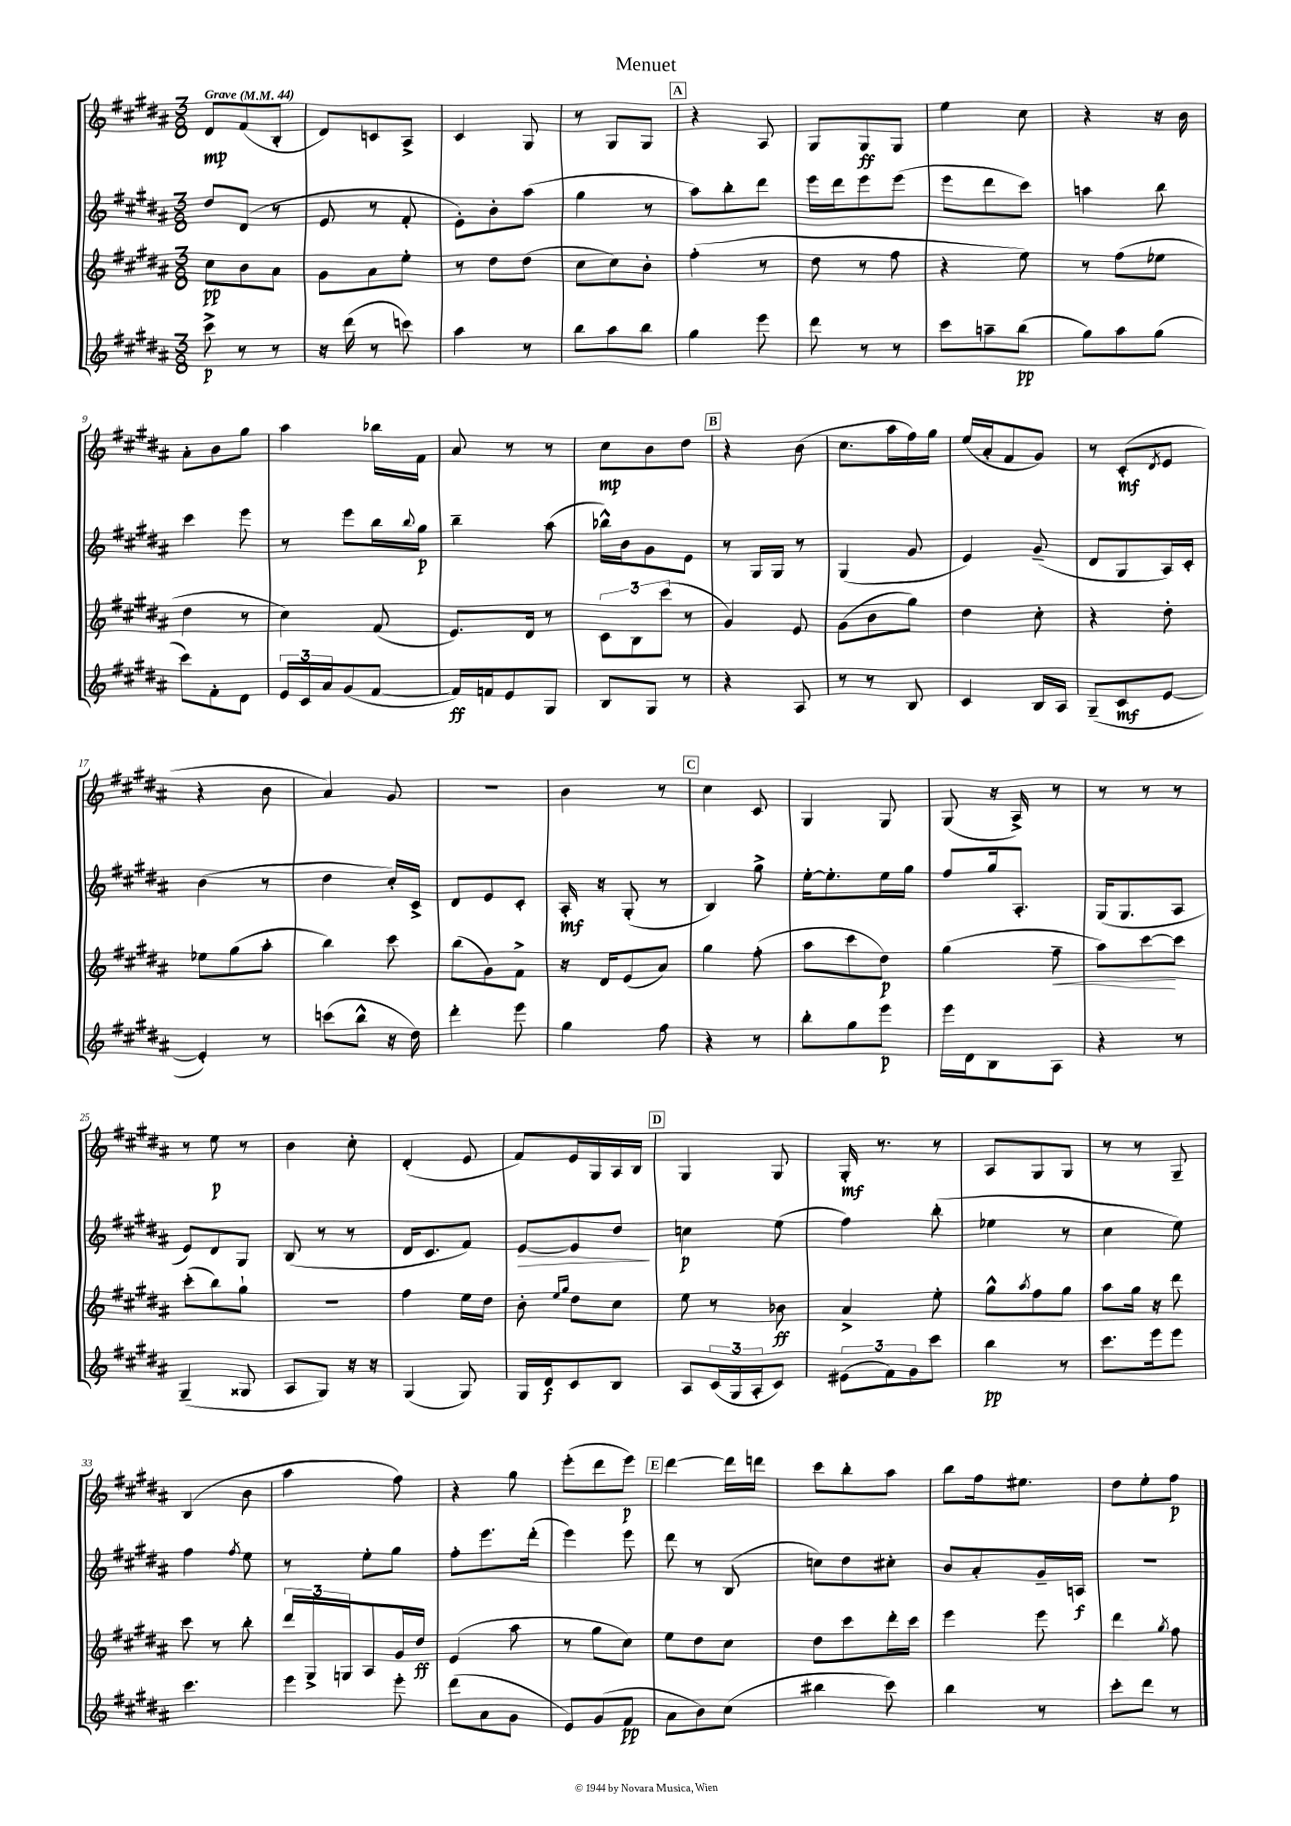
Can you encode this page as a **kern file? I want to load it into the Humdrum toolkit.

**kern	**dynam	**kern	**dynam	**kern	**dynam	**kern	**dynam
*part4	*part4	*part3	*part3	*part2	*part2	*part1	*part1
*staff4	*staff4	*staff3	*staff3	*staff2	*staff2	*staff1	*staff1
*clefG2	*	*clefG2	*	*clefG2	*	*clefG2	*
*k[f#c#g#d#a#]	*	*k[f#c#g#d#a#]	*	*k[f#c#g#d#a#]	*	*k[f#c#g#d#a#]	*
*M3/8	*	*M3/8	*	*M3/8	*	*M3/8	*
*MM44	*	*MM44	*	*MM44	*	*MM44	*
=1	=1	=1	=1	=1	=1	=1	=1
!	!	!	!	!	!	!LO:TX:a:B:t=Grave	!
8ccc#^\	p	8cc#\L	pp	8dd#/L	.	8d#/L	mp
8r	.	8b\	.	(8d#/J	.	(8f#/	.
8r	.	8a#\J	.	8r	.	8B'/J	.
=2	=2	=2	=2	=2	=2	=2	=2
16r	.	8g#\L	.	8e/	.	8d#/L)	.
(16ddd#\	.	.	.	.	.	.	.
8r	.	8a#\	.	8r	.	8cn/	.
8cccn\)	.	8ee'\J	.	8f#'/	.	8A#^/J	.
=3	=3	=3	=3	=3	=3	=3	=3
4aa#\	.	8r	.	8e'\L)	.	4c#/	.
.	.	8dd#\L	.	8b'\	.	.	.
8r	.	(8dd#\J	.	(8aa#\J	.	8G#/	.
=4	=4	=4	=4	=4	=4	=4	=4
8bb\L	.	8cc#\L	.	4gg#\	.	8r	.
8aa#\	.	8cc#\)	.	.	.	8G#/L	.
8bb\J	.	8b'\J	.	8r	.	8G#/J	.
!!LO:REH:place=s1:t=A
=5	=5	=5	=5	=5	=5	=5	=5
4gg#\	.	(4ff#'\	.	8aa#\L)	.	4r	.
.	.	.	.	8bb'\	.	.	.
8eee\	.	8r	.	8ddd#\J	.	8A#/	.
=6	=6	=6	=6	=6	=6	=6	=6
8ddd#\	.	8dd#\	.	16eee\LL	.	8G#/L	.
.	.	.	.	16ddd#\J	.	.	.
8r	.	8r	.	8eee\	.	8G#/	ff
8r	.	8ff#\	.	(8eee\J	.	8G#/J	.
=7	=7	=7	=7	=7	=7	=7	=7
8ccc#\L	.	4r	.	8eee\L	.	4ee\	.
8aan~\	.	.	.	8ddd#\	.	.	.
(8bb\J	pp	8ee\)	.	8ccc#\J)	.	8cc#\	.
=8	=8	=8	=8	=8	=8	=8	=8
8gg#\L)	.	8r	.	4aan\	.	4r	.
8aa#\	.	(8ff#\L	.	.	.	.	.
(8gg#\J	.	8ee-X\J	.	8bb\	.	16r	.
.	.	.	.	.	.	16b\	.
!!LO:LB:g=z
=9	=9	=9	=9	=9	=9	=9	=9
8ccc#\L)	.	4dd#\	.	4ccc#\	.	8a#'\L	.
8f#'\	.	.	.	.	.	8b\	.
8d#\J	.	8r	.	8eee\	.	8gg#\J	.
=10	=10	=10	=10	=10	=10	=10	=10
24e/LL	.	4cc#\)	.	8r	.	4aa#\	.
24c#/	.	.	.	.	.	.	.
24a#/J	.	.	.	.	.	.	.
(8g#/	.	.	.	8eee\L	.	.	.
[8f#/J	.	(8f#/	.	16bb\L	.	16bb-X\LL	.
.	.	.	.	8qqbb/	.	.	.
.	.	.	.	16gg#\JJ	p	16f#\JJ	.
=11	=11	=11	=11	=11	=11	=11	=11
16f#/LL])	ff	8.e/L)	.	4bb~\	.	8a#/	.
16fn/J	.	.	.	.	.	.	.
8e/	.	.	.	.	.	8r	.
.	.	16d#/Jk	.	.	.	.	.
8G#/J	.	8r	.	(8aa#\	.	8r	.
=12	=12	=12	=12	=12	=12	=12	=12
8B/L	.	12c#\L	.	16bb-X^^\LL)	.	8cc#\L	mp
.	.	.	.	16b\J	.	.	.
.	.	12B\	.	.	.	.	.
8G#/J	.	.	.	8g#\	.	8b\	.
.	.	(12ccc#\J	.	.	.	.	.
8r	.	8r	.	8e\J	.	8dd#\J	.
!!LO:REH:place=s1:t=B
=13	=13	=13	=13	=13	=13	=13	=13
4r	.	4g#/)	.	8r	.	4r	.
.	.	.	.	16G#/LL	.	.	.
.	.	.	.	16G#/JJ	.	.	.
8A#/	.	8e/	.	8r	.	(8b\	.
=14	=14	=14	=14	=14	=14	=14	=14
8r	.	(8g#\L	.	(4G#/	.	8.cc#\L	.
8r	.	8b\	.	.	.	.	.
.	.	.	.	.	.	16aa#\L	.
8B/	.	8gg#\J)	.	8g#/	.	16ff#\)	.
.	.	.	.	.	.	16gg#\JJ	.
=15	=15	=15	=15	=15	=15	=15	=15
4c#/	.	4dd#\	.	4e/)	.	(16ee/LL	.
.	.	.	.	.	.	16a#'/J	.
.	.	.	.	.	.	8f#/	.
16B/LL	.	8cc#'\	.	(8g#~/	.	8g#/J)	.
16A#/JJ	.	.	.	.	.	.	.
=16	=16	=16	=16	=16	=16	=16	=16
(8G#~/L	.	4r	.	8d#/L	.	8r	.
8c#/	mf	.	.	8G#/	.	(8c#'/L	mf
.	.	.	.	.	.	8qd#/	.
[8e/J	.	8dd#'\	.	16A#/L)	.	8e/J	.
.	.	.	.	16c#'/JJ	.	.	.
!!LO:LB:g=z
=17	=17	=17	=17	=17	=17	=17	=17
4e'/])	.	8ee-X\L	.	(4b\	.	4r	.
.	.	(8gg#\	.	.	.	.	.
8r	.	8aa#'\J	.	8r	.	8b\	.
=18	=18	=18	=18	=18	=18	=18	=18
(8cccn\L	.	4bb\)	.	4dd#\	.	4a#/)	.
8bb^^\J	.	.	.	.	.	.	.
16r	.	8ccc#\	.	16cc#'/LL)	.	8g#/	.
16dd#\)	.	.	.	16c#^/JJ	.	.	.
=19	=19	=19	=19	=19	=19	=19	=19
4ddd#'\	.	(8bb\L	.	8d#/L	.	4.r	.
.	.	8g#\)	.	8e/	.	.	.
8eee\	.	8f#^\J	.	8c#'/J	.	.	.
=20	=20	=20	=20	=20	=20	=20	=20
4gg#\	.	16r	.	16A#'/	mf	4b\	.
.	.	16d#/KL	.	16r	.	.	.
.	.	(8e/	.	(8G#'/	.	.	.
8ff#\	.	8a#/J)	.	8r	.	8r	.
!!LO:REH:place=s1:t=C
=21	=21	=21	=21	=21	=21	=21	=21
4r	.	4gg#\	.	4B/)	.	4cc#\	.
8r	.	(8ff#'\	.	8gg#^\	.	8c#/	.
=22	=22	=22	=22	=22	=22	=22	=22
8bb'\L	.	8aa#\L	.	[16ee'\KL	.	4G#/	.
.	.	.	.	8.ee'\]	.	.	.
8gg#\	.	8ccc#\	.	.	.	.	.
8eee\J	p	8dd#\J)	p	16ee\L	.	8G#/	.
.	.	.	.	16gg#\JJ	.	.	.
=23	=23	=23	=23	=23	=23	=23	=23
16eee\LL	.	(4gg#\	.	8ff#/L	.	(8G#/	.
16d#\J	.	.	.	.	.	.	.
8B\	.	.	.	16gg#/k	.	16r	.
.	.	.	.	8.A#'/J	.	16A#^/)	.
!	!	!	!LO:HP:b	!	!	!	!
8A#\J	.	8ff#~\	<	.	.	8r	.
=24	=24	=24	=24	=24	=24	=24	=24
4r	.	8aa#\L)	.	(16G#/KL	.	8r	.
.	.	.	.	8.G#/	.	.	.
.	.	[8ccc#\	.	.	.	8r	.
8r	.	8ccc#\J]	[	8A#/J	.	8r	.
!!LO:LB:g=z
=25	=25	=25	=25	=25	=25	=25	=25
(4G#~/	.	(8ccc#'\L	.	8e/L)	.	8r	.
.	.	8bb\)	.	8d#/	.	8ee\	p
8G##X/	.	8gg#`\J	.	8G#/J	.	8r	.
=26	=26	=26	=26	=26	=26	=26	=26
8A#/L	.	4.r	.	(8B/	.	4b\	.
8G#/J)	.	.	.	8r	.	.	.
16r	.	.	.	8r	.	8cc#'\	.
16r	.	.	.	.	.	.	.
=27	=27	=27	=27	=27	=27	=27	=27
(4G#/	.	4ff#\	.	16d#/KL	.	(4d#'/	.
.	.	.	.	8.c#/	.	.	.
8G#/)	.	16ee\LL	.	8f#/J)	.	8e/	.
.	.	16dd#\JJ	.	.	.	.	.
=28	=28	=28	=28	=28	=28	=28	=28
!	!	!	!	!	!LO:HP:b	!	!
16G#/LL	.	8b'\	.	[8e/L	>	8f#/L)	.
16d#/J	f	.	.	.	.	.	.
.	.	16qqee/LL	.	.	.	.	.
.	.	16qqgg#/JJ	.	.	.	.	.
8c#/	.	8dd#\L	.	8e/]	.	16e/L	.
.	.	.	.	.	.	16G#/	.
8B/J	.	8cc#\J	.	8dd#/J	.	16A#/	.
.	.	.	.	.	.	16B/JJ	.
.	.	.	.	.	]	.	.
!!LO:REH:place=s1:t=D
=29	=29	=29	=29	=29	=29	=29	=29
8A#/L	.	8ee\	.	4ccn\	p	4G#/	.
(24c#/L	.	8r	.	.	.	.	.
24G#/	.	.	.	.	.	.	.
24A#'/J	.	.	.	.	.	.	.
8c#/J)	.	8b-X\	ff	(8ee\	.	8G#/	.
=30	=30	=30	=30	=30	=30	=30	=30
(12e#X\L	.	4a#^/	.	4ff#\)	.	16G#'/	mf
.	.	.	.	.	.	8.r	.
12f#\)	.	.	.	.	.	.	.
12g#\	.	.	.	.	.	.	.
8ccc#\J	.	8ee'\	.	(8bb'\	.	8r	.
=31	=31	=31	=31	=31	=31	=31	=31
4bb\	pp	8gg#^^\L	.	4ee-X\	.	8A#/L	.
.	.	8qaa#/	.	.	.	.	.
.	.	8ff#\	.	.	.	8G#/	.
8r	.	8gg#\J	.	8r	.	8G#/J	.
=32	=32	=32	=32	=32	=32	=32	=32
8.ccc#\L	.	8aa#\L	.	4cc#\	.	8r	.
.	.	16gg#\Jk	.	.	.	8r	.
16eee\k	.	16r	.	.	.	.	.
8eee\J	.	8ddd#\	.	8ee\)	.	8G#~/	.
!!LO:LB:g=z
=33	=33	=33	=33	=33	=33	=33	=33
4.ccc#\	.	8ccc#\	.	4ff#\	.	(4B/	.
.	.	8r	.	.	.	.	.
.	.	.	.	8qff#/	.	.	.
.	.	8bb'\	.	8ee\	.	8b\	.
=34	=34	=34	=34	=34	=34	=34	=34
4eee\	.	24ddd#/LL	.	8r	.	4aa#\	.
.	.	24G#^/	.	.	.	.	.
.	.	24Gn/J	.	.	.	.	.
.	.	8A#/	.	8ee'\L	.	.	.
8eee'\	.	16g#/L	.	8gg#\J	.	8ff#\)	.
.	.	16dd#/JJ	ff	.	.	.	.
=35	=35	=35	=35	=35	=35	=35	=35
(8ddd#\L	.	(4e/	.	8ff#'\L	.	4r	.
8a#\	.	.	.	8.eee\	.	.	.
8g#\J	.	8aa#\	.	.	.	8gg#\	.
.	.	.	.	(16ddd#'\Jk	.	.	.
=36	=36	=36	=36	=36	=36	=36	=36
8e/L)	.	8r	.	4eee\)	.	(8eee'\L	.
(8g#/	.	8gg#\L	.	.	.	8ddd#\	.
8f#/J	pp	8cc#\J)	.	8eee\	.	8eee\J)	p
!!LO:REH:place=s1:t=E
=37	=37	=37	=37	=37	=37	=37	=37
8a#\L	.	8ee\L	.	8ddd#\	.	[4ddd#\	.
8b\)	.	8dd#\	.	8r	.	.	.
(8cc#\J	.	8cc#\J	.	(8B/	.	16ddd#\LL]	.
.	.	.	.	.	.	16dddn\JJ	.
=38	=38	=38	=38	=38	=38	=38	=38
4bb#X\	.	8dd#\L	.	8ccn\L)	.	8ccc#\L	.
.	.	8ccc#\	.	8dd#\	.	8bb'\	.
8ccc#\)	.	16ddd#'\L	.	8cc#X'\J	.	8aa#\J	.
.	.	16ccc#\JJ	.	.	.	.	.
=39	=39	=39	=39	=39	=39	=39	=39
4bb\	.	4eee\	.	8b/L	.	8bb\L	.
.	.	.	.	8a#'/	.	16ff#\k	.
.	.	.	.	.	.	8.ee#X\J	.
8r	.	8eee\	.	16g#~/L	.	.	.
.	.	.	.	16An/JJ	f	.	.
=40	=40	=40	=40	=40	=40	=40	=40
8ccc#'\L	.	4ddd#\	.	4.r	.	8dd#\L	.
8ddd#\J	.	.	.	.	.	8ee'\	.
.	.	8qgg#/	.	.	.	.	.
8r	.	8ff#\	.	.	.	8ff#\J	p
==	==	==	==	==	==	==	==
*-	*-	*-	*-	*-	*-	*-	*-
